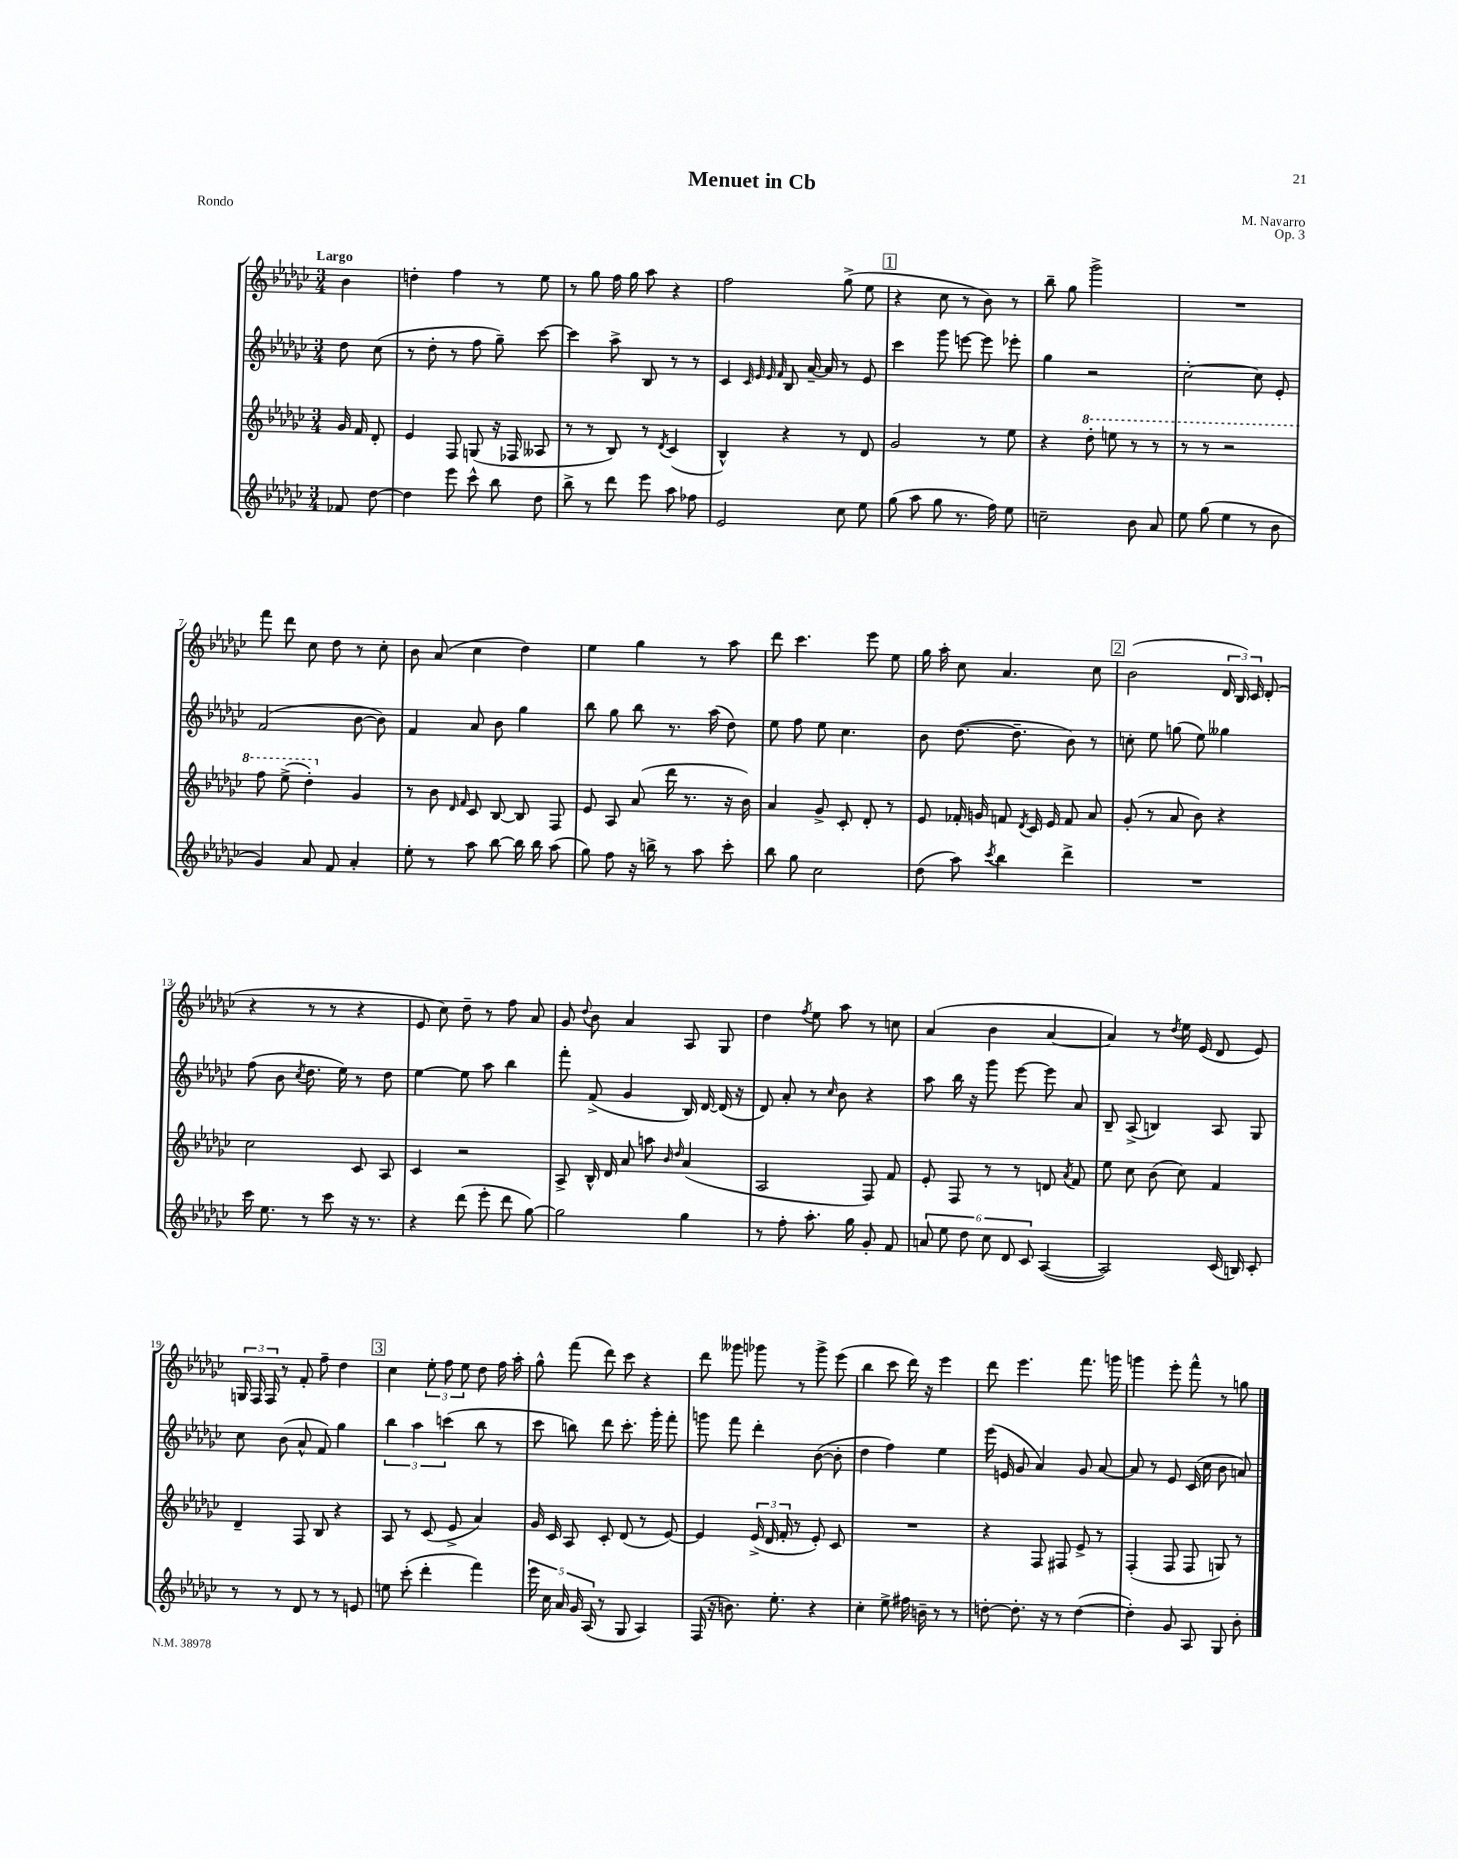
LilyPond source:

\header { title = "Menuet in Cb" composer = "M. Navarro" opus = "Op. 3" piece = "Rondo" }
<<
\new StaffGroup <<
\new Staff = "s0" {
    \clef treble \key ges \major \numericTimeSignature \time 3/4 \partial 4 \tempo "Largo"
    \autoBeamOff bes'4 |
    d''4-. f''4 r8 ees''8 |
    r8 ges''8 f''16 ges''16 aes''8 r4 |
    f''2 ges''8->( ees''8 |
    \mark \markup { \box "1" } r4 ces''8 r8 bes'8) r8 |
    bes''8-- ges''8 ges'''2-> |
    R2. |
    f'''8 des'''8 ces''8 des''8 r8 ces''8-. |
    bes'8 aes'8( ces''4 des''4) |
    ees''4 ges''4 r8 aes''8 |
    des'''8 ces'''4. ees'''8 ees''8 |
    ges''16 aes''16-. ces''8 aes'4. ces''8 |
    \mark \markup { \box "2" } bes'2( \tuplet 3/2 { des'16 bes16) ces'16 } des'8-.( |
    r4 r8 r8 r4 |
    ees'8 ces''8) des''8-- r8 f''8 aes'8 |
    ges'8 \appoggiatura { des''8 } bes'8 aes'4 aes8 ges8 |
    des''4 \acciaccatura { f''8 } ees''8 aes''8 r8 c''8 |
    aes'4( bes'4 aes'4~ |
    aes'4) r8 \acciaccatura { des''8 } ees''16 ees'16( des'8 ees'8) |
    \tuplet 3/2 { g16 f16 f16 } r8 f'8-. f''8-- des''4 |
    \mark \markup { \box "3" } ces''4 \tuplet 3/2 { ees''8-. f''8 ees''8 } des''8 f''16 aes''16-. |
    ges''8-^ f'''8( des'''8) ces'''8 r4 |
    des'''8 geses'''8 ges'''8 r8 ges'''8-> ees'''8( |
    bes''4 ces'''8 des'''16) r16 ees'''4 |
    des'''8 ees'''4. f'''8. g'''16 |
    g'''4 ees'''8-. f'''8-^ r8 g''8 \bar "|." |
}
\new Staff = "s1" {
    \clef treble \key ges \major \numericTimeSignature \time 3/4 \partial 4
    \autoBeamOff des''8 ces''8( |
    r8 des''8-. r8 f''8 ges''8--) ces'''8~ |
    ces'''4 aes''8-> bes8 r8 r8 |
    ces'4 \grace { ces'32 ees'32 ees'32 f'32 } bes8 aes'16~-- aes'16 r8 ees'8 |
    \mark \markup { \box "1" } ces'''4 ges'''8 e'''8~ e'''8 ees'''8-. |
    ges''4 r2 |
    ces''2~-. ces''8 ees'8-. |
    f'2( bes'8~ bes'8) |
    f'4 aes'8 bes'8 ges''4 |
    bes''8 ges''8 bes''8 r8. aes''16( des''8) |
    ees''8 f''8 ees''8 ces''4. |
    bes'8 des''8.~( des''8.-- bes'8) r8 |
    \mark \markup { \box "2" } c''8-. ees''8 g''8( ees''8) geses''4 |
    f''8( bes'8 \acciaccatura { ces''8 } des''8. ees''16) r8 des''8 |
    ees''4~ ees''8 aes''8 bes''4 |
    f'''8-. f'8->( ges'4 bes16) des'16~ des'16( r16 |
    des'8) aes'8-. r8 \grace { ces''16 } bes'8 r4 |
    aes''8 bes''16 r16 ges'''8 ees'''8~ ees'''8 aes'8 |
    bes8-- aes8->( b4) aes8 ges8 |
    ces''8 bes'8( aes'8-^ f'8) ges''4 |
    \mark \markup { \box "3" } \tuplet 3/2 { bes''4 aes''4 c'''4( } bes''8 r8 |
    ces'''8 b''8) des'''8 ces'''8.-. ges'''16-. f'''8-. |
    g'''8 f'''8 des'''4-. bes'8~( bes'8-. |
    des''4 f''4) ees''4 |
    ees'''16( e'16 ges'8 aes'4) ges'8 aes'8~ |
    aes'8 r8 ees'8 ces'16( ces''16 bes'8 a'8) \bar "|." |
}
\new Staff = "s2" {
    \clef treble \key ges \major \numericTimeSignature \time 3/4 \partial 4
    \autoBeamOff ges'16 f'16 des'8-. |
    ees'4 f8 g8( r16 fes16 aeses8 |
    r8 r8 bes8) r8 \acciaccatura { des'8 } ces'4( |
    bes4-^) r4 r8 des'8 |
    \mark \markup { \box "1" } ges'2 r8 ees''8 |
    r4 \ottava #1 des'''8-. e'''8 r8 r8 |
    r8 r8 r2 |
    f'''8 ees'''8->( des'''4-.) \ottava #0 ges'4 |
    r8 bes'8 \grace { des'16 f'16 } ces'8 bes8~ bes8 f8 |
    ees'8 aes8 aes'8( des'''16 r8. r16 bes'16) |
    aes'4 ges'8-> ces'8-. des'8-. r8 |
    ees'8 fes'16-. g'16 f'8 \acciaccatura { des'8 } ces'16 ees'16 f'8 aes'8 |
    \mark \markup { \box "2" } ges'8-.( r8 aes'8 bes'8) r4 |
    ces''2 ces'8 aes8 |
    ces'4 r2 |
    aes8-> bes16-^ des'16 aes'8 a''8 \grace { bes'16 des''16 } aes'4( |
    aes2 f8) f'8 |
    ees'8-. f8 r8 r8 d'8 \acciaccatura { aes'8 } f'8 |
    ees''8 ces''8 bes'8( ces''8) f'4 |
    des'4-- f8 bes8 r4 |
    \mark \markup { \box "3" } aes8 r8 ces'8( ees'8-> aes'4) |
    ges'16 ces'16 aes8 ces'8-. des'8( r8 ees'8~) |
    ees'4 \tuplet 3/2 { ees'16->( des'16 f'16-. } r8 ees'8-.) ces'8 |
    R2. |
    r4 f8 fis8 ees'8-> r8 |
    f4-.( f8 f8 g8) r8 \bar "|." |
}
\new Staff = "s3" {
    \clef treble \key ges \major \numericTimeSignature \time 3/4 \partial 4
    \autoBeamOff fes'8 des''8~ |
    des''4 ees'''8 ces'''8-^ bes''8 des''8 |
    bes''8-> r8 des'''8 ees'''8 aes''8 fes''8 |
    ees'2 ces''8 ees''8 |
    \mark \markup { \box "1" } ges''8( aes''8 ges''8 r8. f''16) ees''8 |
    c''2-- bes'8 aes'8 |
    ees''8 ges''8( ees''4 r8 bes'8 |
    ges'4) aes'8 f'8 aes'4-. |
    ees''8-. r8 aes''8 bes''8~ bes''16 bes''16 aes''8( |
    ges''8) f''8 r16 b''16-> r8 aes''8 ces'''8-. |
    bes''8 ges''8 ces''2 |
    des''8( aes''8) \acciaccatura { ces'''8 } bes''4 des'''4-> |
    \mark \markup { \box "2" } R2. |
    ces'''16 ees''8. r8 ces'''8 r16 r8. |
    r4 des'''8( ees'''8-. des'''8 ges''8~) |
    ges''2 ges''4 |
    r8 f''8-. aes''8.-. ges''16 ges'8-. f'8 |
    \tuplet 6/4 { a'8 ees''8 des''8 ces''8 des'8 ces'8 } aes4~( |
    aes2) ces'16( b16) ces'8-. |
    r8 r8 des'8 r8 r8 e'8 |
    \mark \markup { \box "3" } e''8 ces'''8-.( des'''4-. f'''4) |
    \tuplet 5/4 { ees'''16 ces''16 aes'16 ges'16 aes16( } r8 ges8 aes4) |
    f16( r16 b'8.) ees''8.-. r4 |
    ces''4-. ees''8-> fis''16 b'16-- r8 r8 |
    d''8~-. d''8.-. r16 r8 d''4~( |
    d''4-.) ges'8 aes8 ges8 bes'8-. \bar "|." |
}
>>
>>
